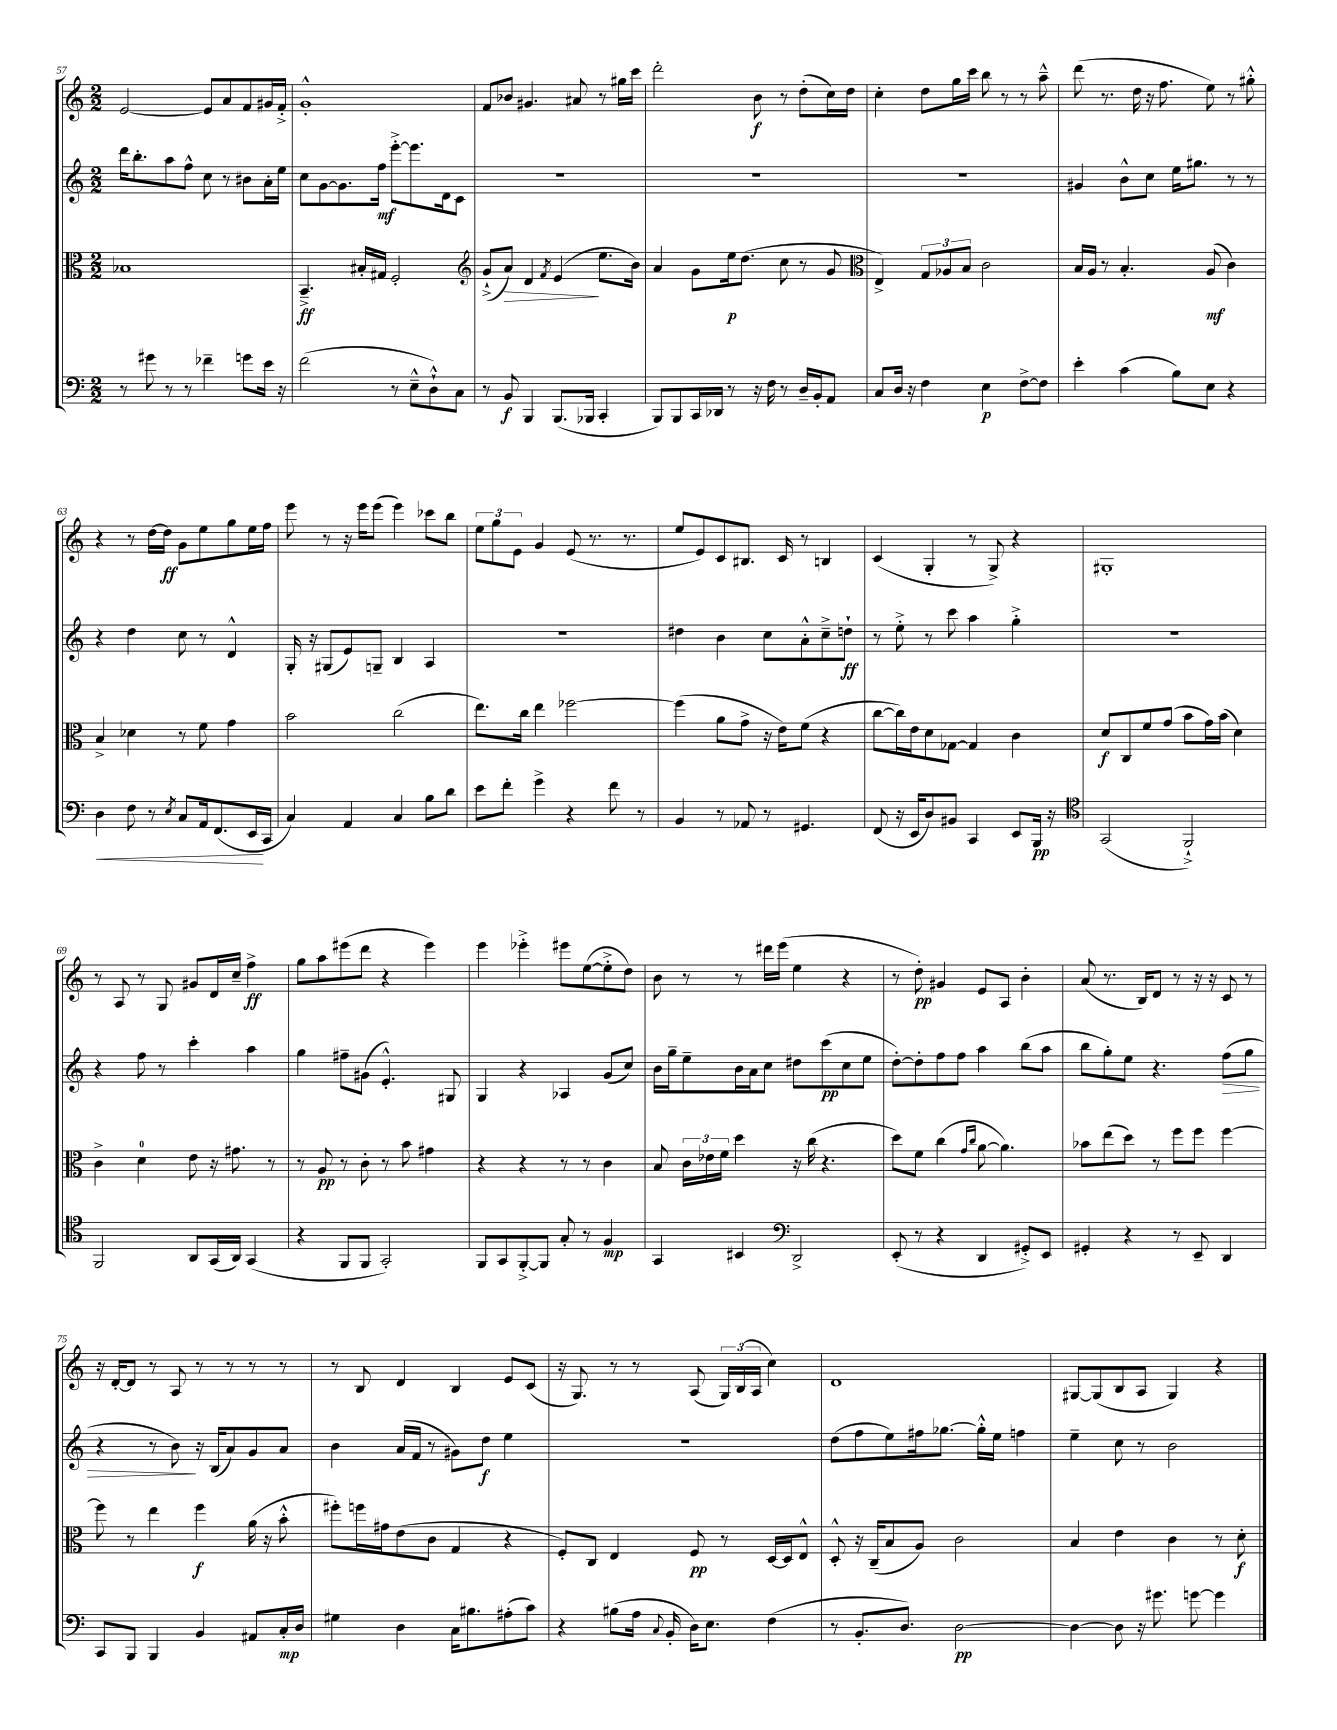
<<
\new StaffGroup <<
\new Staff = "s0" {
    \clef treble \key c \major \numericTimeSignature \time 2/2
    \autoBeamOff e'2~ e'8[ a'8 f'8 gis'16 f'16]-.-> |
    g'1-.-^ |
    f'8[ bes'8] gis'4. ais'8 r8 gis''16[ c'''16] |
    d'''2-. b'8\f r8 d''8[-.( c''16) d''16] |
    c''4-. d''8[ g''16 c'''16] b''8 r8 r8 a''8---^ |
    d'''8( r8. d''16 r16 f''8. e''8) r8 gis''8-.-^ |
    r4 r8 d''16[~ d''16]\ff g'8[ e''8 g''8 e''16 f''16] |
    e'''8 r8 r16 e'''16[ e'''8]( e'''4) ces'''8[ b''8] |
    \tuplet 3/2 { e''8[ g''8 e'8] } g'4 e'8( r8. r8. |
    e''8[ e'8) c'8 bis8.] c'16 r8 b4 |
    c'4( g4-. r8 g8->) r4 |
    gis1-. |
    r8 a8 r8 g8 gis'8[ d'16 c''16]-- f''4->\ff |
    g''8[ a''8 eis'''8( d'''8] r4 eis'''4) |
    e'''4 ees'''4-.-> eis'''8[ e''8~( e''8-.-> d''8]) |
    b'8 r8 r8 dis'''16[ e'''16]( e''4 r4 |
    r8 d''8-.\pp) gis'4 e'8[ a8] b'4-. |
    a'8( r8. b16[) d'8] r8 r16 r16 c'8 r8 |
    r16 d'16[~-. d'8] r8 a8 r8 r8 r8 r8 |
    r8 b8 d'4 b4 e'8[ c'8]( |
    r16 g8.) r8 r8 a8( \tuplet 3/2 { g16[) b16( a16] } c''4) |
    d'1 |
    gis8[~ gis8( b8 a8] gis4) r4 \bar "|." |
}
\new Staff = "s1" {
    \clef treble \key c \major \numericTimeSignature \time 2/2
    \autoBeamOff d'''16[ b''8.-. a''8 f''8]-^ c''8 r8 bis'8[ a'16-. e''16] |
    c''8[ g'8~ g'8. f''16]\mf e'''8[~-.-> e'''8. d'16 c'8] |
    R1 |
    R1 |
    R1 |
    gis'4 b'8[-^ c''8] e''16[ gis''8.] r8 r8 |
    r4 d''4 c''8 r8 d'4-^ |
    g16-. r16 gis8[( e'8) g8]-- b4 a4 |
    R1 |
    dis''4 b'4 c''8[ a'8-.-^ c''8---> d''8]-!\ff |
    r8 e''8-.-> r8 c'''8 a''4 g''4-.-> |
    r1 |
    r4 f''8 r8 c'''4-. a''4 |
    g''4 fis''8[-- gis'8]( e'4.-.-^) gis8 |
    g4 r4 aes4 g'8[( c''8]) |
    b'16[ g''16-- e''8-- b'16 a'16 c''8] dis''8[ c'''8\pp( c''8 e''8] |
    d''8[~-.) d''8-. f''8 f''8] a''4 b''8[( a''8] |
    b''8[ g''8-.) e''8] r4. f''8[\>( g''8] |
    r4 r8 b'8\!) r16 b16[( a'8) g'8 a'8] |
    b'4 a'16[( f'16] r8 gis'8[) d''8]\f e''4 |
    r1 |
    d''8[( f''8 e''8) fis''16 ges''8.]~ ges''16[-.-^ e''16] f''4 |
    e''4-- c''8 r8 b'2 \bar "|." |
}
\new Staff = "s2" {
    \clef alto \key c \major \numericTimeSignature \time 2/2
    \autoBeamOff bes1 |
    b,4.--->\ff bis16[-. gis16] f2-. |
    \clef treble g'8[-!->( a'8]\>) d'4 \acciaccatura { f'8 } e'4\!( e''8.[ b'16]) |
    a'4 g'8[ e''16\p d''8.]( c''8 r8 g'8 |
    \clef alto e4->) \tuplet 3/2 { g8[ aes8 b8] } c'2 |
    b16[ a16] r8 b4.-. a8\mf( c'4) |
    b4-> des'4 r8 f'8 g'4 |
    b'2 c''2( |
    e''8.[) c''16] e''4 fes''2~ |
    fes''4( a'8[ g'8]-> r16 e'16[) f'8]( r4 |
    c''8[~ c''16) e'16 d'8 ges8]~ ges4 c'4 |
    d'8[\f c8 f'8 g'8]( b'8[ g'16) b'16]( d'4) |
    c'4-> d'4-0 e'8 r16 gis'8. r8 |
    r8 a8\pp r8 c'8-. r8 b'8 gis'4 |
    r4 r4 r8 r8 c'4 |
    b8 \tuplet 3/2 { c'16[ ees'16 f'16] } d''4 r16 c''16( r4. |
    d''8[) f'8] c''4( \grace { g'16[ c''16] } a'8~ a'4.) |
    bes'8[ e''8( d''8]) r8 f''8[ f''8] f''4~ |
    f''8 r8 e''4 f''4\f a'16( r16 b'8-.-^ |
    fis''8[-.) f''16 gis'16 e'8( c'8] g4 r4 |
    f8[-.) c8] e4 f8\pp r8 d16[~ d16 e8]-^ |
    d8-.-^ r16 c16[--( b8 a8]) c'2 |
    b4 e'4 c'4 r8 d'8-.\f \bar "|." |
}
\new Staff = "s3" {
    \clef bass \key c \major \numericTimeSignature \time 2/2
    \autoBeamOff r8 gis'8 r8 r8 fes'4-- g'8[ e'16] r16 |
    f'2( r8 e8[---^ d8-!-^) c8] |
    r8 b,8\f b,,4 b,,8.[( bes,,16] c,4-. |
    b,,8[) b,,8 c,16 des,16] r8 r16 f16 r8 d16[-- b,16-. a,8] |
    c8[ d16] r16 f4 e4\p f8[~-> f8] |
    e'4-. c'4( b8[) e8] r4 |
    d4\< f8 r8 \acciaccatura { e8 } c8[ a,16 f,8.( e,16\! c,16] |
    c4) a,4 c4 b8[ d'8] |
    e'8[ f'8]-. g'4-> r4 f'8 r8 |
    b,4 r8 aes,8 r8 gis,4. |
    f,8( r16 e,16[ d8) bis,8] c,4 e,8[ b,,16]\pp r16 |
    \clef tenor g,2( f,2-!->) |
    f,2 a,8[ g,16( a,16]) g,4( |
    r4 f,8[ f,8] g,2-.) |
    f,8[ g,8 f,8~-.-> f,8] g8-. r8 f4\mp |
    g,4 bis,4 \clef bass d,2-> |
    e,8-.( r8 r4 d,4 gis,8[-.->) e,8] |
    gis,4-. r4 r8 e,8-- d,4 |
    c,8[ b,,8] b,,4 b,4 ais,8[ c16-.\mp d16] |
    gis4 d4 c16[ bis8. ais8-.( c'8]) |
    r4 bis8[( a16] \appoggiatura { c8 } b,16-. d16[) e8.] f4( |
    r8 b,8.[-. d8.]) d2~\pp |
    d4~ d8 r16 gis'8. g'8~ g'4 \bar "|." |
}
>>
>>
\layout { \context { \Score currentBarNumber = #57 } }
